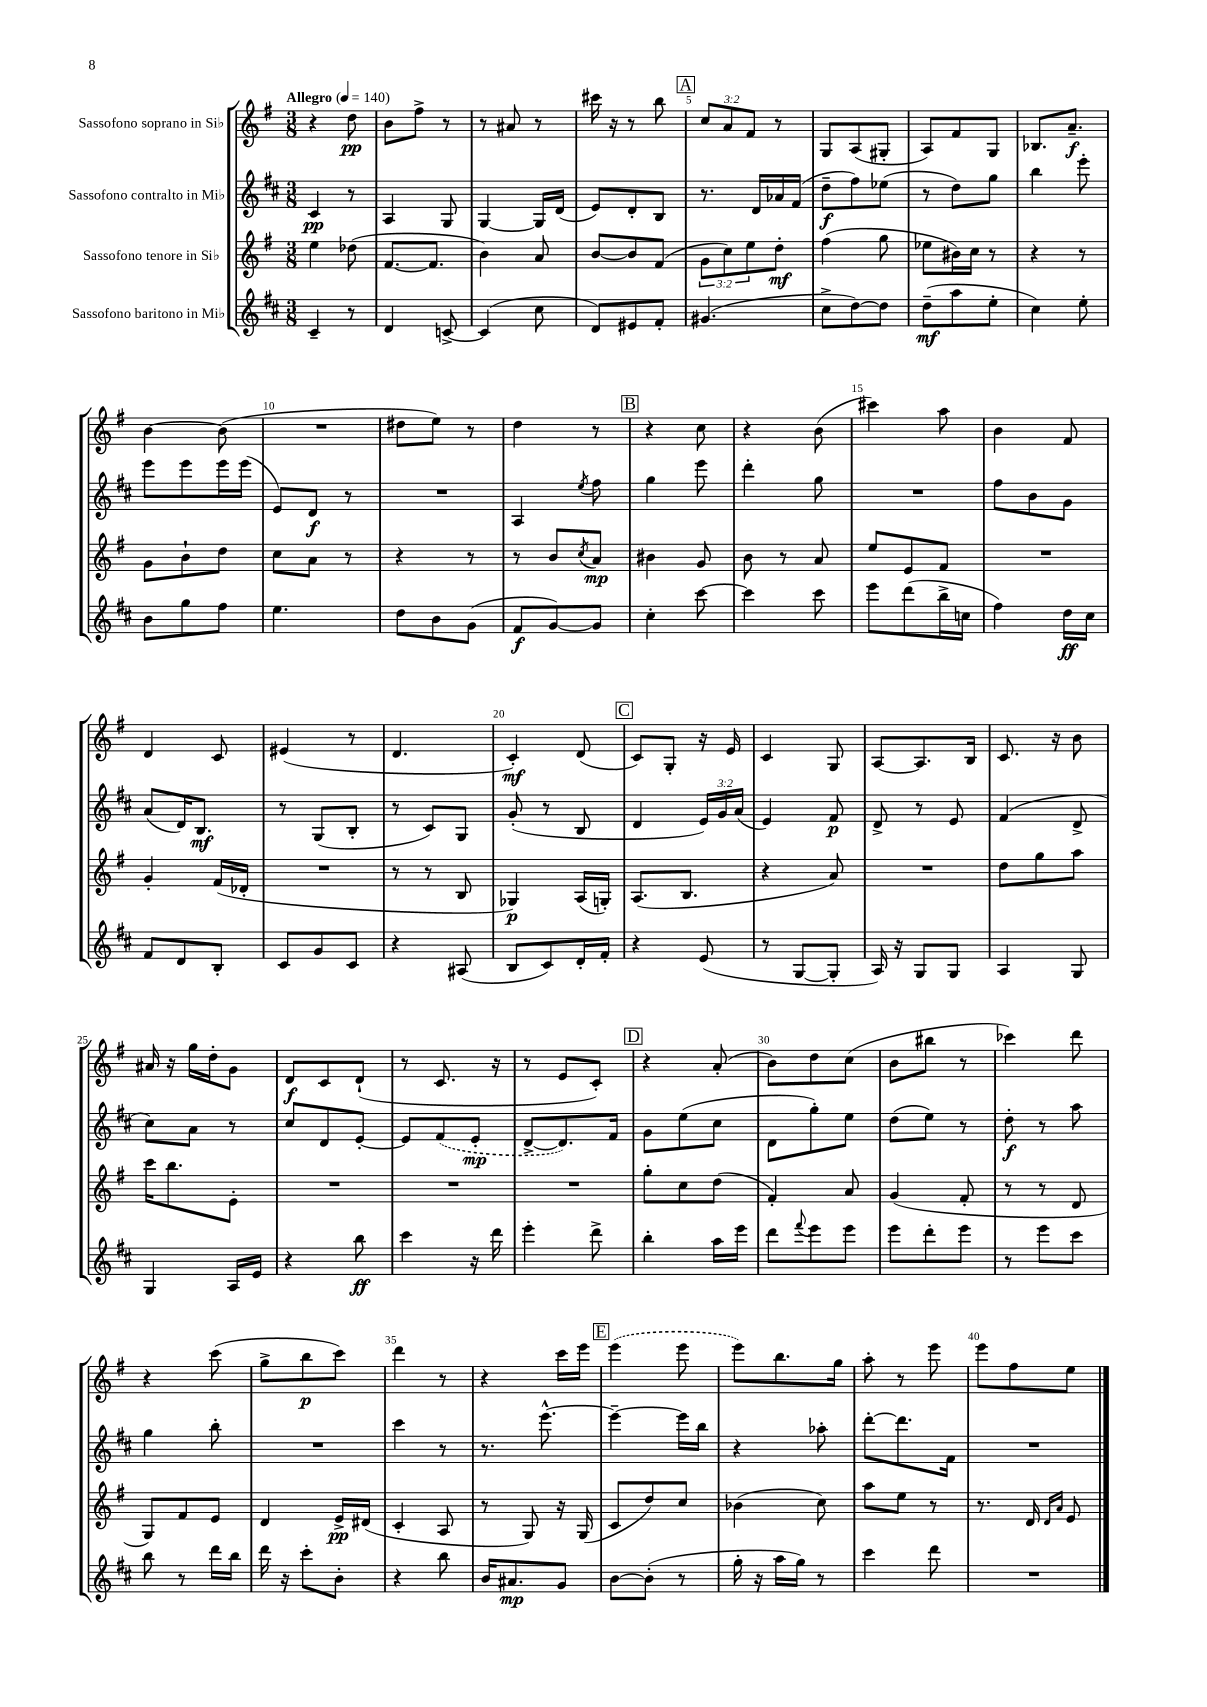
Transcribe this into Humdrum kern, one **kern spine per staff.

**kern	**dynam	**kern	**dynam	**kern	**dynam	**kern	**dynam
*part4	*part4	*part3	*part3	*part2	*part2	*part1	*part1
*staff4	*staff4	*staff3	*staff3	*staff2	*staff2	*staff1	*staff1
*I"Sassofono baritono in Mi♭	*	*I"Sassofono tenore in Si♭	*	*I"Sassofono contralto in Mi♭	*	*I"Sassofono soprano in Si♭	*
*clefG2	*	*clefG2	*	*clefG2	*	*clefG2	*
*k[f#c#]	*	*k[f#]	*	*k[f#c#]	*	*k[f#]	*
*M3/8	*	*M3/8	*	*M3/8	*	*M3/8	*
*MM140	*	*MM140	*	*MM140	*	*MM140	*
=1	=1	=1	=1	=1	=1	=1	=1
!	!	!	!	!	!	!LO:TX:a:B:t=Allegro	!
4c#~/	.	4ee\	.	4c#/	pp	4r	.
8r	.	(8dd-X\	.	8r	.	8dd\	pp
=2	=2	=2	=2	=2	=2	=2	=2
4d/	.	[8.f#/L	.	4A/	.	8b\L	.
.	.	.	.	.	.	8ff#^\J	.
.	.	8.f#/J]	.	.	.	.	.
[8cn^/	.	.	.	8G/	.	8r	.
=3	=3	=3	=3	=3	=3	=3	=3
(4c/]	.	4b\)	.	[4G/	.	8r	.
.	.	.	.	.	.	8a#X/	.
8cc#\	.	8a/	.	16G/LL]	.	8r	.
.	.	.	.	(16d/JJ	.	.	.
=4	=4	=4	=4	=4	=4	=4	=4
8d/L)	.	[8b/L	.	8e/L)	.	16ccc#X\	.
.	.	.	.	.	.	16r	.
8e#X/	.	8b/]	.	8d'/	.	8r	.
8f#'/J	.	(8f#/J	.	8B/J	.	8bb\	.
!!LO:REH:place=s1:t=A
=5	=5	=5	=5	=5	=5	=5	=5
(4.g#X/	.	12g\L	.	8.r	.	12cc/L	.
.	.	12cc\)	.	.	.	12a/	.
.	.	12ee\	.	.	.	12f#/J	.
.	.	.	.	16d/LL	.	.	.
.	.	8dd'\J	mf	16a-X/	.	8r	.
.	.	.	.	(16f#/JJ	.	.	.
=6	=6	=6	=6	=6	=6	=6	=6
8cc#^\L	.	(4ff#\	.	8dd~\L	f	8G/L	.
[8dd\)	.	.	.	8ff#\)	.	(8A/	.
8dd\J]	.	8gg\	.	(8ee-X\J	.	8G#X'/J	.
=7	=7	=7	=7	=7	=7	=7	=7
(8dd~\L	mf	8ee-X\L	.	8r	.	8A/L)	.
8aa\	.	16b#X\L)	.	8dd\L)	.	8f#/	.
.	.	16cc\JJ	.	.	.	.	.
8ee'\J	.	8r	.	8gg\J	.	8G/J	.
=8	=8	=8	=8	=8	=8	=8	=8
4cc#\)	.	4r	.	4bb\	.	8.B-X/L	.
.	.	.	.	.	.	8.a~/J	f
8ee'\	.	8r	.	8eee'\	.	.	.
!!LO:LB:g=z
=9	=9	=9	=9	=9	=9	=9	=9
8b\L	.	8g\L	.	8eee\L	.	[4b\	.
8gg\	.	8b`\	.	8eee\	.	.	.
8ff#\J	.	8dd\J	.	16eee\L	.	(8b\]	.
.	.	.	.	(16eee\JJ	.	.	.
=10	=10	=10	=10	=10	=10	=10	=10
4.ee\	.	8cc\L	.	8e/L)	.	4.r	.
.	.	8a\J	.	8d/J	f	.	.
.	.	8r	.	8r	.	.	.
=11	=11	=11	=11	=11	=11	=11	=11
8dd\L	.	4r	.	4.r	.	8dd#X\L	.
8b\	.	.	.	.	.	8ee\J)	.
(8g\J	.	8r	.	.	.	8r	.
=12	=12	=12	=12	=12	=12	=12	=12
8f#/L	f	8r	.	4A/	.	4dd\	.
[8g/)	.	8b/L	.	.	.	.	.
.	.	8qcc/	.	8qee/	.	.	.
8g/J]	.	8a/J	mp	8ff#\	.	8r	.
!!LO:REH:place=s1:t=B
=13	=13	=13	=13	=13	=13	=13	=13
4cc#'\	.	4b#X\	.	4gg\	.	4r	.
[8ccc#\	.	8g/	.	8eee\	.	8cc\	.
=14	=14	=14	=14	=14	=14	=14	=14
4ccc#\]	.	8b\	.	4ddd'\	.	4r	.
.	.	8r	.	.	.	.	.
8ccc#\	.	8a/	.	8gg\	.	(8b\	.
=15	=15	=15	=15	=15	=15	=15	=15
8eee\L	.	8ee/L	.	4.r	.	4ccc#X\)	.
(8ddd\	.	8e/	.	.	.	.	.
16bb^\L	.	8f#/J	.	.	.	8aa\	.
16ccn\JJ	.	.	.	.	.	.	.
=16	=16	=16	=16	=16	=16	=16	=16
4ff#\)	.	4.r	.	8ff#\L	.	4b\	.
.	.	.	.	8b\	.	.	.
16dd\LL	ff	.	.	8g\J	.	8f#/	.
16cc#\JJ	.	.	.	.	.	.	.
!!LO:LB:g=z
=17	=17	=17	=17	=17	=17	=17	=17
8f#/L	.	4g'/	.	(8a/L	.	4d/	.
8d/	.	.	.	16d/K)	.	.	.
.	.	.	.	8.B/J	mf	.	.
8B'/J	.	(16f#/LL	.	.	.	8c/	.
.	.	16d-X'/JJ	.	.	.	.	.
=18	=18	=18	=18	=18	=18	=18	=18
8c#/L	.	4.r	.	8r	.	(4e#X/	.
8g/	.	.	.	(8G/L	.	.	.
8c#/J	.	.	.	8B'/J	.	8r	.
=19	=19	=19	=19	=19	=19	=19	=19
4r	.	8r	.	8r	.	4.d/	.
.	.	8r	.	8c#/L)	.	.	.
(8A#X/	.	8B/	.	8G/J	.	.	.
=20	=20	=20	=20	=20	=20	=20	=20
8B/L	.	4G-X/)	p	(8g'/	.	4c'/)	mf
8c#/)	.	.	.	8r	.	.	.
16d'/L	.	(16A/LL	.	8B/	.	(8d/	.
16f#'/JJ	.	16Gn'/JJ)	.	.	.	.	.
!!LO:REH:place=s1:t=C
=21	=21	=21	=21	=21	=21	=21	=21
4r	.	(8.A/L	.	4d/	.	8c/L)	.
.	.	.	.	.	.	8G'/J	.
.	.	8.B/J	.	.	.	.	.
(8e/	.	.	.	24e/LL)	.	16r	.
.	.	.	.	24g/	.	.	.
.	.	.	.	.	.	16e/	.
.	.	.	.	(24a/JJ	.	.	.
=22	=22	=22	=22	=22	=22	=22	=22
8r	.	4r	.	4e/)	.	4c/	.
[8G/L	.	.	.	.	.	.	.
8G'/J]	.	8a/)	.	8f#/	p	8G/	.
=23	=23	=23	=23	=23	=23	=23	=23
16A/)	.	4.r	.	8d^/	.	[8A/L	.
16r	.	.	.	.	.	.	.
8G/L	.	.	.	8r	.	8.A/]	.
8G/J	.	.	.	8e/	.	.	.
.	.	.	.	.	.	16B/Jk	.
=24	=24	=24	=24	=24	=24	=24	=24
4A/	.	8dd\L	.	(4f#/	.	8.c/	.
.	.	8gg\	.	.	.	.	.
.	.	.	.	.	.	16r	.
8G/	.	8aa\J	.	8d^/	.	8b\	.
!!LO:LB:g=z
=25	=25	=25	=25	=25	=25	=25	=25
4G/	.	16ccc\KL	.	8cc#\L)	.	16a#X/	.
.	.	8.bb\	.	.	.	16r	.
.	.	.	.	8a\J	.	16gg\LL	.
.	.	.	.	.	.	16dd'\J	.
16A/LL	.	8e'\J	.	8r	.	8g\J	.
16e/JJ	.	.	.	.	.	.	.
=26	=26	=26	=26	=26	=26	=26	=26
4r	.	4.r	.	8cc#/L	.	8d/L	f
.	.	.	.	8d/	.	8c/	.
8bb\	ff	.	.	[8e'/J	.	(8d`/J	.
=27	=27	=27	=27	=27	=27	=27	=27
4ccc#\	.	4.r	.	8e/L]	.	8r	.
.	.	.	.	(8f#/	.	8.c/	.
16r	.	.	.	8e'/J	mp	.	.
16ddd\	.	.	.	.	.	16r	.
=28	=28	=28	=28	=28	=28	=28	=28
4eee'\	.	4.r	.	[8d^/L	.	8r	.
.	.	.	.	8.d/])	.	8e/L	.
8ddd^\	.	.	.	.	.	8c'/J)	.
.	.	.	.	16f#/Jk	.	.	.
!!LO:REH:place=s1:t=D
=29	=29	=29	=29	=29	=29	=29	=29
4bb'\	.	8gg'\L	.	8g\L	.	4r	.
.	.	8cc\	.	(8ee\	.	.	.
16aa\LL	.	(8dd\J	.	8cc#\J	.	(8a'/	.
16eee\JJ	.	.	.	.	.	.	.
=30	=30	=30	=30	=30	=30	=30	=30
8ddd\L	.	4f#'/)	.	8d\L	.	8b\L)	.
8qqfff#/	.	.	.	.	.	.	.
8eee\	.	.	.	8gg'\)	.	8dd\	.
8eee\J	.	8a/	.	8ee\J	.	(8cc\J	.
=31	=31	=31	=31	=31	=31	=31	=31
8eee\L	.	(4g/	.	(8dd\L	.	8b\L	.
8ddd'\	.	.	.	8ee\J)	.	8bb#X\J	.
8eee\J	.	8f#'/	.	8r	.	8r	.
=32	=32	=32	=32	=32	=32	=32	=32
8r	.	8r	.	8dd'\	f	4ccc-X\)	.
8eee\L	.	8r	.	8r	.	.	.
8ccc#\J	.	8d/	.	8aa\	.	8ddd\	.
!!LO:LB:g=z
=33	=33	=33	=33	=33	=33	=33	=33
8bb\	.	8G/L)	.	4gg\	.	4r	.
8r	.	8f#/	.	.	.	.	.
16ddd\LL	.	8e/J	.	8bb'\	.	(8ccc\	.
16bb\JJ	.	.	.	.	.	.	.
=34	=34	=34	=34	=34	=34	=34	=34
16ddd\	.	4d/	.	4.r	.	8gg^\L	.
16r	.	.	.	.	.	.	.
8ccc#'\L	.	.	.	.	.	8bb\	p
8b'\J	.	16e^/LL	pp	.	.	8ccc\J)	.
.	.	(16d#X/JJ	.	.	.	.	.
=35	=35	=35	=35	=35	=35	=35	=35
4r	.	4c'/	.	4ccc#\	.	4ddd\	.
8bb\	.	8A/	.	8r	.	8r	.
=36	=36	=36	=36	=36	=36	=36	=36
16b/KL	.	8r	.	8.r	.	4r	.
8.a#X/	mp	.	.	.	.	.	.
.	.	8G/)	.	.	.	.	.
.	.	.	.	[8.eee^^\	.	.	.
8g/J	.	16r	.	.	.	16ccc\LL	.
.	.	(16G/	.	.	.	16eee\JJ	.
!!LO:REH:place=s1:t=E
=37	=37	=37	=37	=37	=37	=37	=37
[8b\L	.	8c/L	.	4eee~\_	.	(4eee\	.
(8b'\J]	.	8dd/)	.	.	.	.	.
8r	.	8cc/J	.	16eee\LL]	.	8eee\	.
.	.	.	.	16bb\JJ	.	.	.
=38	=38	=38	=38	=38	=38	=38	=38
16gg'\	.	(4b-X\	.	4r	.	8eee\L)	.
16r	.	.	.	.	.	.	.
16aa\LL	.	.	.	.	.	8.bb\	.
16gg\JJ)	.	.	.	.	.	.	.
8r	.	8cc\)	.	8aa-X'\	.	.	.
.	.	.	.	.	.	16gg\Jk	.
=39	=39	=39	=39	=39	=39	=39	=39
4ccc#\	.	8aa\L	.	[8ddd'\L	.	8aa'\	.
.	.	8ee\J	.	8.ddd\]	.	8r	.
8ddd\	.	8r	.	.	.	8eee\	.
.	.	.	.	16f#\Jk	.	.	.
=40	=40	=40	=40	=40	=40	=40	=40
4.r	.	8.r	.	4.r	.	8eee\L	.
.	.	.	.	.	.	8ff#\	.
.	.	16d/	.	.	.	.	.
.	.	16qqd/LL	.	.	.	.	.
.	.	16qqa/JJ	.	.	.	.	.
.	.	8e/	.	.	.	8ee\J	.
==	==	==	==	==	==	==	==
*-	*-	*-	*-	*-	*-	*-	*-
